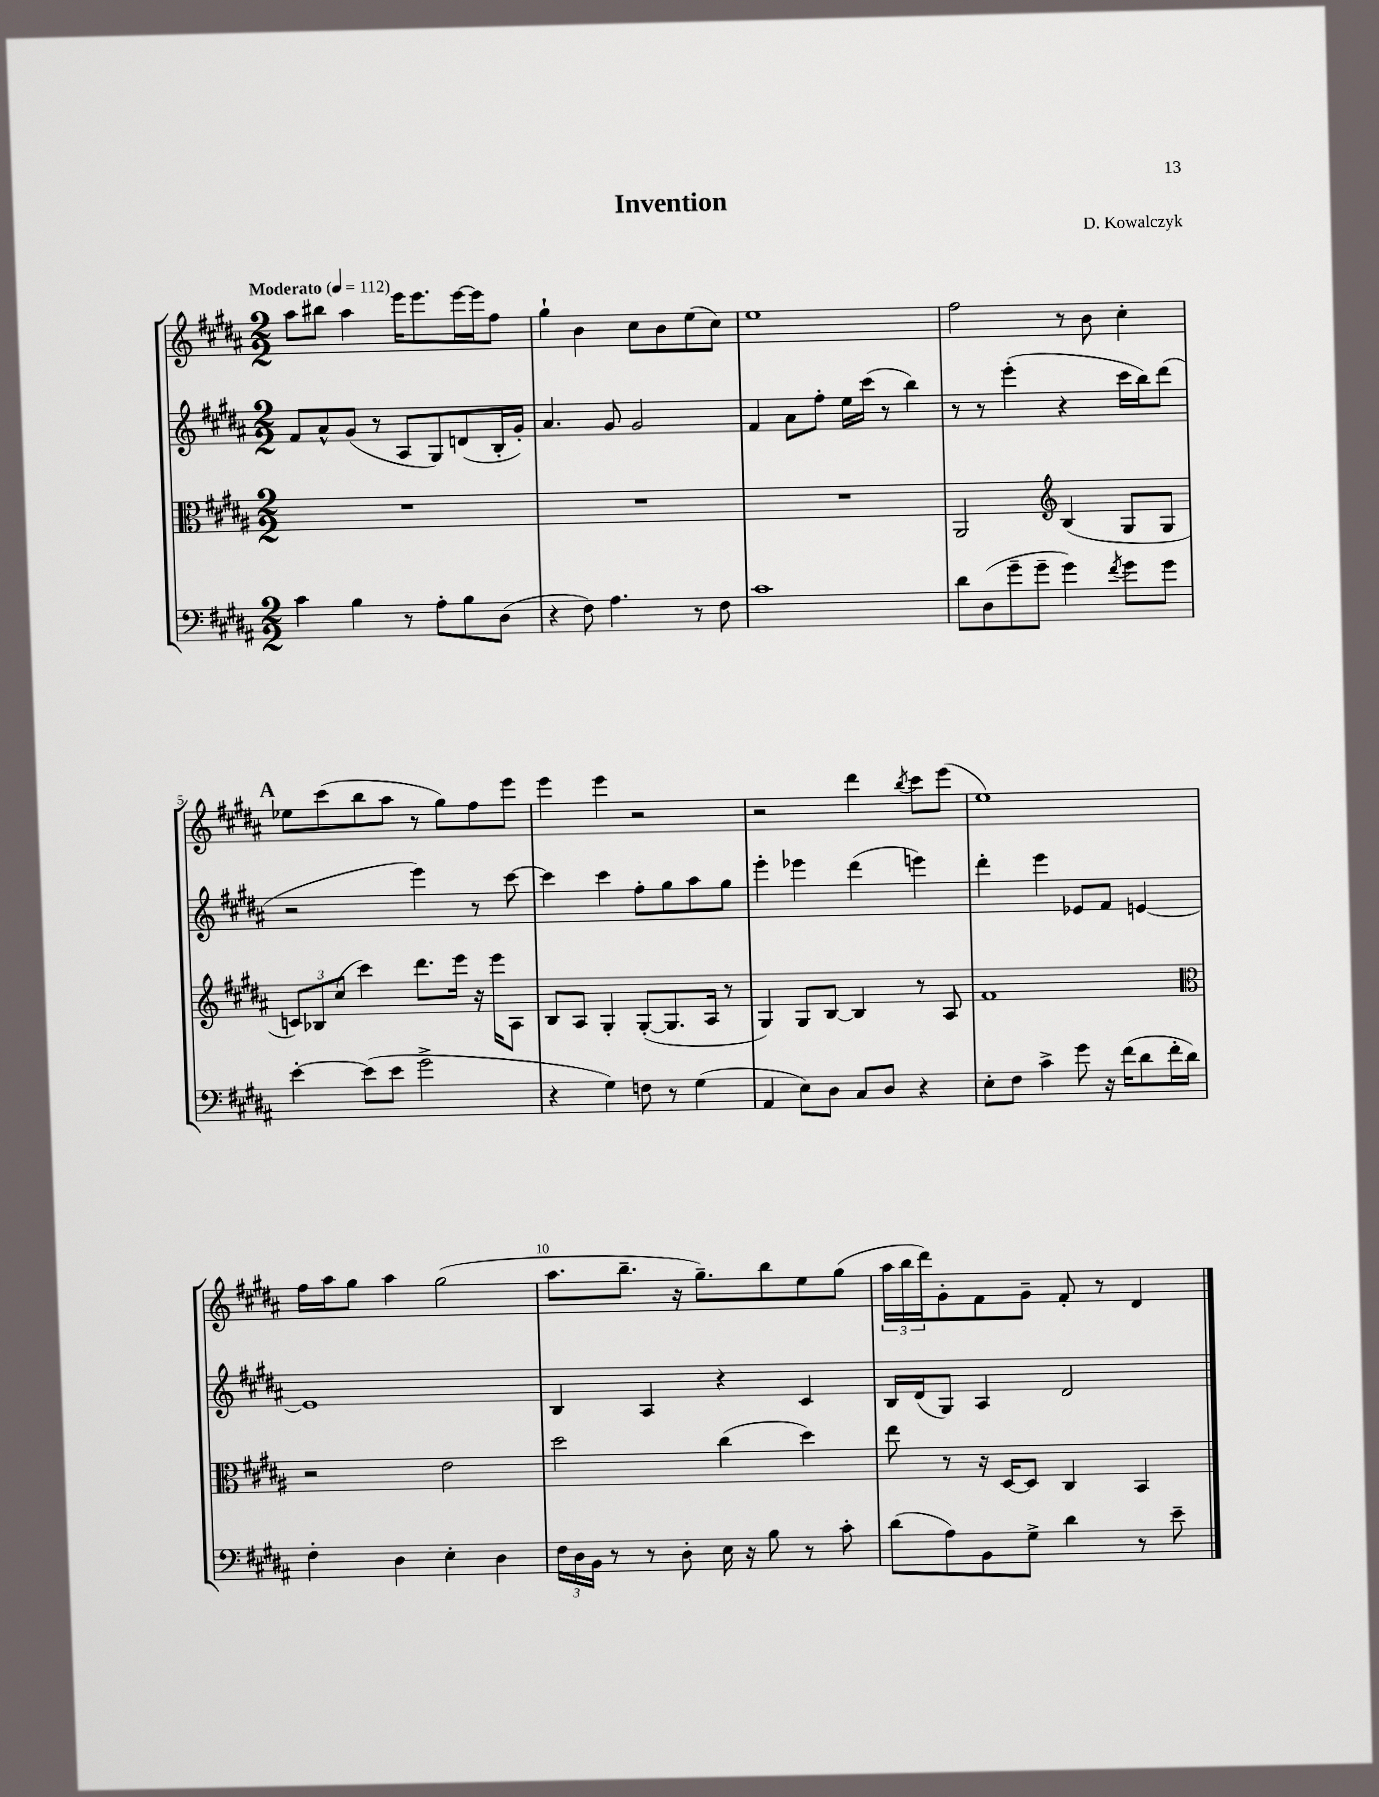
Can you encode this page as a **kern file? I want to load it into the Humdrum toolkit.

**kern	**kern	**kern	**kern
*part4	*part3	*part2	*part1
*staff4	*staff3	*staff2	*staff1
*clefF4	*clefC3	*clefG2	*clefG2
*k[f#c#g#d#a#]	*k[f#c#g#d#a#]	*k[f#c#g#d#a#]	*k[f#c#g#d#a#]
*M2/2	*M2/2	*M2/2	*M2/2
*MM112	*MM112	*MM112	*MM112
=1	=1	=1	=1
!	!	!	!LO:TX:a:B:t=Moderato
4c#\	1r	8f#/L	8aa#\L
.	.	8a#^^/	8bb#X\J
4B\	.	(8g#/J	4aa#\
.	.	8r	.
8r	.	8A#/L	16eee\KL
.	.	.	8.eee\
8A#'\L	.	8G#/)	.
8B\	.	(8dn/	[16eee\L
.	.	.	16eee\J]
(8D#\J	.	16B'/L	8ff#\J
.	.	16g#'/JJ)	.
=2	=2	=2	=2
4r	1r	4.a#/	4gg#`\
8F#\)	.	.	4b\
4.A#\	.	8g#/	.
.	.	2g#/	8cc#\L
.	.	.	8b\
8r	.	.	(8ee\
8F#\	.	.	8cc#\J)
=3	=3	=3	=3
1c#	1r	4f#/	1ee
.	.	8a#\L	.
.	.	8ff#'\J	.
.	.	16ee\LL	.
.	.	(16ccc#\JJ	.
.	.	8r	.
.	.	4bb\)	.
=4	=4	=4	=4
8d#\L	2AA#/	8r	2ff#\
(8D#\	.	8r	.
8g#~\	.	(4eee'\	.
8g#~\J	.	.	.
*	*clefG2	*	*
4g#\)	(4B/	4r	8r
.	.	.	8b\
8qf#/	.	.	.
8g#\L	8G#/L	16ccc#\LL	4cc#'\
.	.	16bb\J)	.
8g#\J	8G#/J	(8ddd#\J	.
!!LO:LB:g=z
!!LO:REH:place=s1:t=A
=5	=5	=5	=5
[4e'\	12cn/L)	2r	8ee-X\L
.	12B-X/	.	.
.	.	.	(8ccc#\
.	(12cc#/J	.	.
(8e\L]	4ccc#\)	.	8bb\
8e\J	.	.	8aa#\J
2g#^\	8.ddd#\L	4eee\)	8r
.	.	.	8gg#\L)
.	16eee\Jk	.	.
.	16r	8r	8ff#\
.	16eee\KL	.	.
.	8A#\J	[8ccc#\	8eee\J
=6	=6	=6	=6
4r	8B/L	4ccc#\]	4eee\
.	8A#/J	.	.
4G#\)	4G#'/	4ccc#\	4eee\
8Fn\	([8G#'/L	8ff#'\L	2r
8r	8.G#/]	8gg#\	.
(4G#\	.	8aa#\	.
.	16A#/Jk	.	.
.	8r	8gg#\J	.
=7	=7	=7	=7
4AA#/	4G#/)	4eee'\	2r
8E\L)	8G#/L	4eee-X\	.
8D#\J	[8B/J	.	.
8C#/L	4B/]	(4ddd#\	4ddd#\
8D#/J	.	.	.
.	.	.	8qbb/
4r	8r	4eeen\)	8ccc#\L
.	8A#/	.	(8eee\J
=8	=8	=8	=8
8E'\L	1f#	4ddd#'\	1ee)
8F#\J	.	.	.
4c#^\	.	4eee\	.
8g#\	.	8e-X/L	.
16r	.	8f#/J	.
(16f#\KL	.	.	.
8d#\	.	[4en/	.
16f#'\L	.	.	.
16d#\JJ)	.	.	.
!!LO:LB:g=z
=9	=9	=9	=9
*	*clefC3	*	*
4F#'\	2r	1e]	16ff#\LL
.	.	.	16aa#\J
.	.	.	8gg#\J
4D#\	.	.	4aa#\
4E'\	2e\	.	(2gg#\
4D#\	.	.	.
=10	=10	=10	=10
24F#\LL	2dd#\	4B/	8.aa#\L
24D#\	.	.	.
24BB\JJ	.	.	.
8r	.	.	.
.	.	.	8.bb~\J
8r	.	4A#/	.
8D#'\	.	.	16r
.	.	.	8.gg#~\L)
16E\	(4cc#\	4r	.
16r	.	.	.
8B\	.	.	8bb\
8r	4dd#\)	4c#/	8ee\
8c#'\	.	.	(8gg#\J
=11	=11	=11	=11
(8d#\L	8ee\	16B/LL	24aa#\LL
.	.	.	24bb\
.	.	(16d#/J	.
.	.	.	24ddd#\J)
8A#\)	8r	8G#/J)	8g#'\
8BB\	16r	4A#/	8f#\
.	[16D#/KL	.	.
8G#^\J	8D#/J]	.	8g#~\J
4d#\	4C#/	2d#/	8f#'/
.	.	.	8r
8r	4BB/	.	4d#/
8e~\	.	.	.
==	==	==	==
*-	*-	*-	*-
